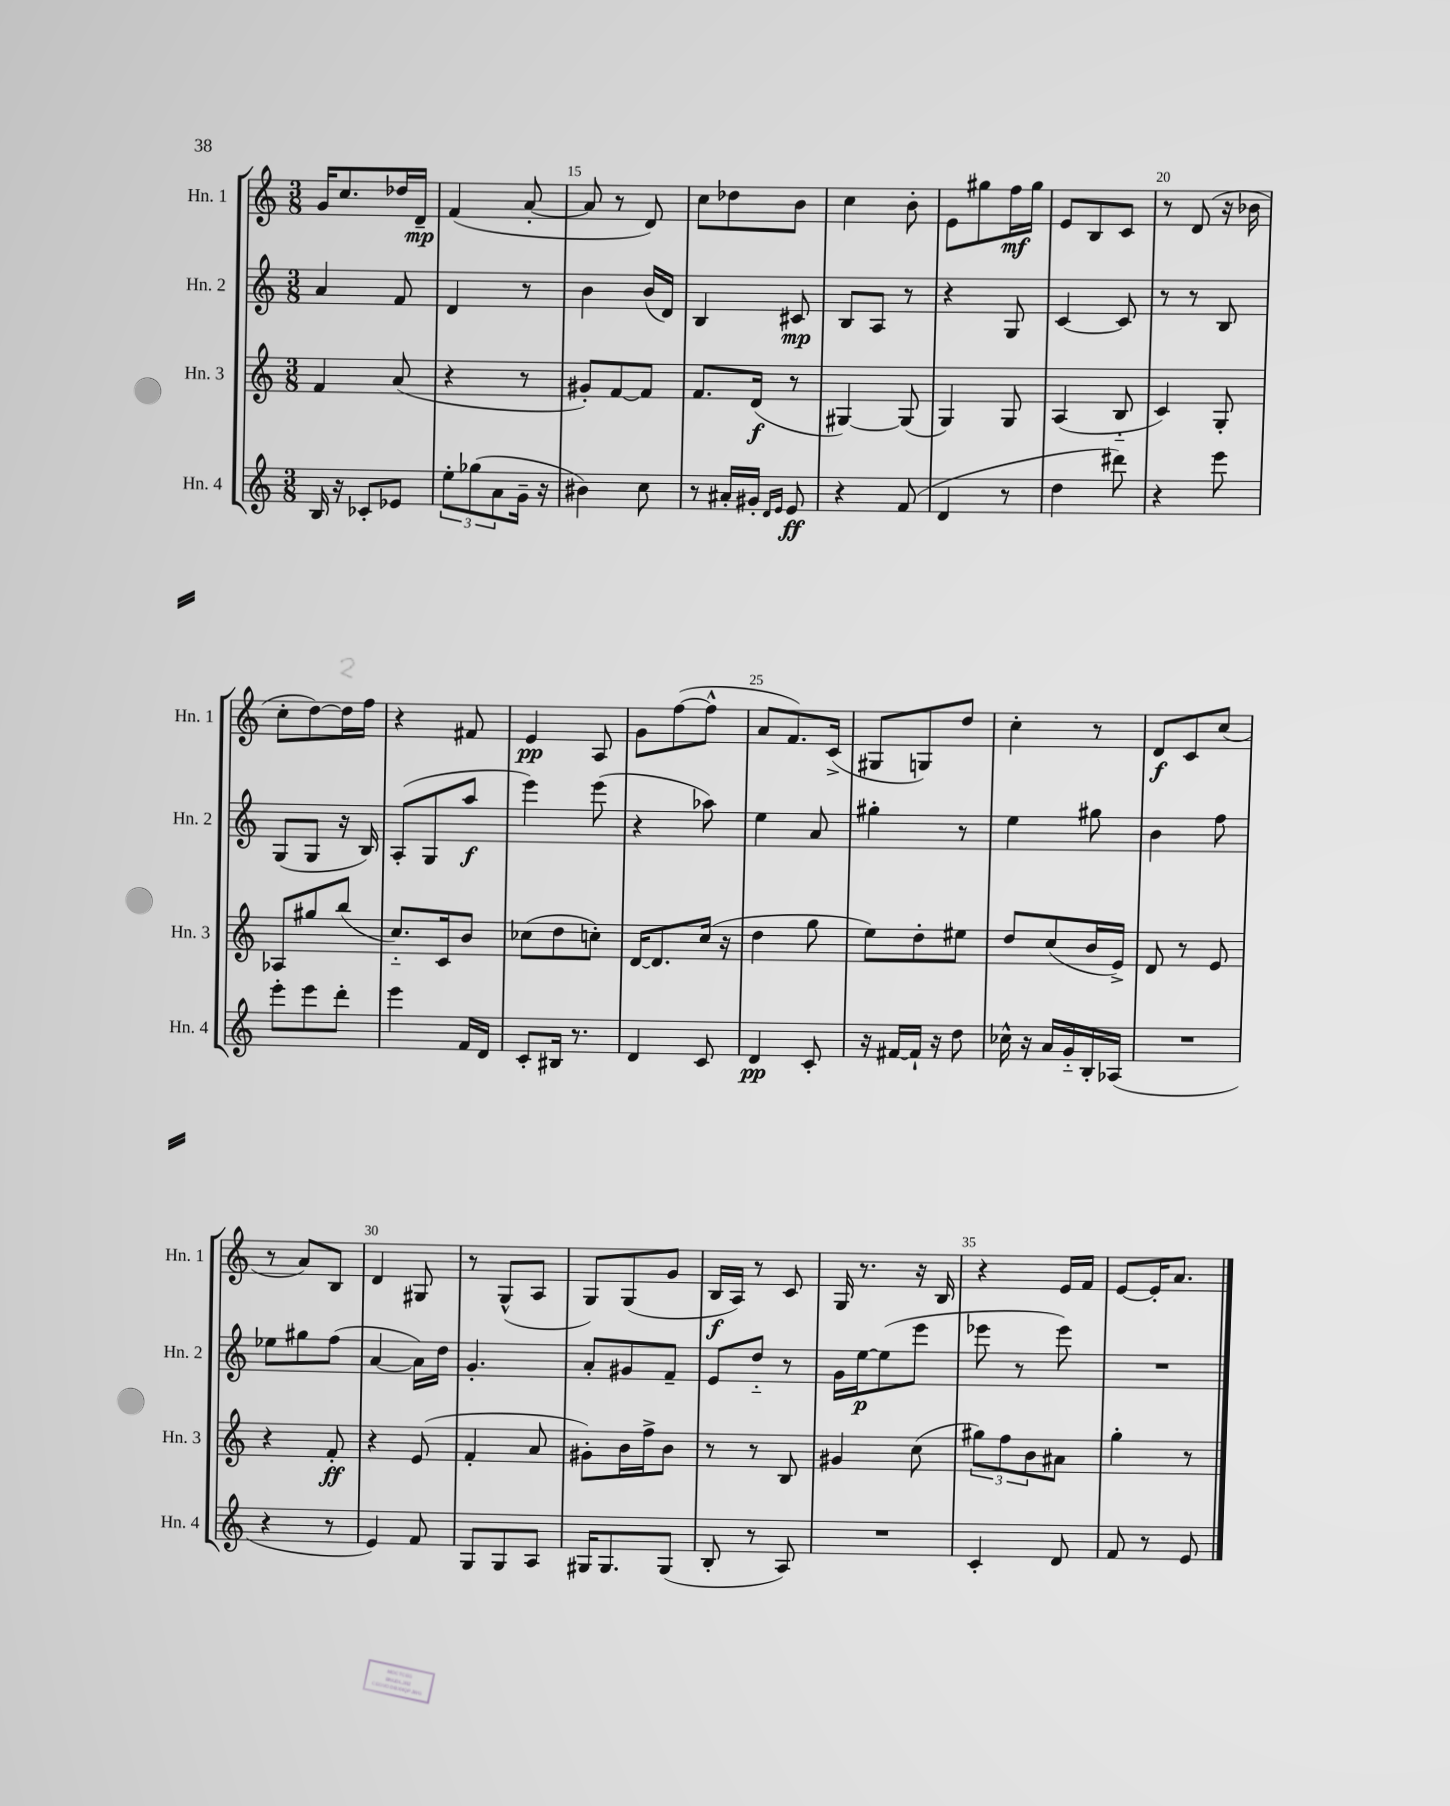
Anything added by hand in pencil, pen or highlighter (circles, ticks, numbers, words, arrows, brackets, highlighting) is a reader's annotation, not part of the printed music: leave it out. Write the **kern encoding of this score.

**kern	**dynam	**kern	**dynam	**kern	**dynam	**kern	**dynam
*part4	*part4	*part3	*part3	*part2	*part2	*part1	*part1
*staff4	*staff4	*staff3	*staff3	*staff2	*staff2	*staff1	*staff1
*I"Hn. 4	*	*I"Hn. 3	*	*I"Hn. 2	*	*I"Hn. 1	*
*I'Hn. 4	*	*I'Hn. 3	*	*I'Hn. 2	*	*I'Hn. 1	*
*clefG2	*	*clefG2	*	*clefG2	*	*clefG2	*
*k[]	*	*k[]	*	*k[]	*	*k[]	*
*M3/8	*	*M3/8	*	*M3/8	*	*M3/8	*
=13	=13	=13	=13	=13	=13	=13	=13
16B/	.	4f/	.	4a/	.	16g/KL	.
16r	.	.	.	.	.	8.cc/	.
8c-X'/L	.	.	.	.	.	.	.
8e-X/J	.	(8a/	.	8f/	.	16dd-X/L	.
.	.	.	.	.	.	16d~/JJ	mp
=14	=14	=14	=14	=14	=14	=14	=14
12ee'\L	.	4r	.	4d/	.	(4f/	.
(12gg-X\	.	.	.	.	.	.	.
12a\	.	.	.	.	.	.	.
16g~\Jk	.	8r	.	8r	.	[8a'/	.
16r	.	.	.	.	.	.	.
=15	=15	=15	=15	=15	=15	=15	=15
4b#X\)	.	8g#X'/L)	.	4b\	.	8a/]	.
.	.	[8f/	.	.	.	8r	.
8cc\	.	8f/J]	.	(16b/LL	.	8d/)	.
.	.	.	.	16d/JJ)	.	.	.
=16	=16	=16	=16	=16	=16	=16	=16
8r	.	8.f/L	.	4B/	.	8cc\L	.
16a#X'/LL	.	.	.	.	.	8dd-X\	.
16g#X'/JJ	.	(16d/Jk	f	.	.	.	.
16qqd/LL	.	.	.	.	.	.	.
16qqe/JJ	.	.	.	.	.	.	.
8e/	ff	8r	.	8c#X/	mp	8b\J	.
=17	=17	=17	=17	=17	=17	=17	=17
4r	.	[4G#X/)	.	8B/L	.	4cc\	.
.	.	.	.	8A/J	.	.	.
(8f/	.	(8G#/]	.	8r	.	8b'\	.
=18	=18	=18	=18	=18	=18	=18	=18
4d/	.	4G/)	.	4r	.	8e\L	.
.	.	.	.	.	.	8gg#X\	.
8r	.	8G/	.	8G/	.	16ff\L	mf
.	.	.	.	.	.	16gg#\JJ	.
=19	=19	=19	=19	=19	=19	=19	=19
4dd\	.	(4A/	.	[4c/	.	8e/L	.
.	.	.	.	.	.	8B/	.
8ddd#X\)	.	8B/	.	8c/]	.	8c/J	.
=20	=20	=20	=20	=20	=20	=20	=20
4r	.	4c/)	.	8r	.	8r	.
.	.	.	.	8r	.	(8d/	.
8eee\	.	8G'/	.	8B/	.	16r	.
.	.	.	.	.	.	16b-X\	.
!!LO:LB:g=z
=21	=21	=21	=21	=21	=21	=21	=21
8eee'\L	.	8A-X/L	.	(8G/L	.	8cc'\L	.
8eee\	.	8gg#X/	.	8G/J	.	[8dd\)	.
8ddd'\J	.	(8bb/J	.	16r	.	16dd\L]	.
.	.	.	.	16B/)	.	16ff\JJ	.
=22	=22	=22	=22	=22	=22	=22	=22
4eee\	.	8.cc/L)	.	(8A'/L	.	4r	.
.	.	.	.	8G/	.	.	.
.	.	16c/k	.	.	.	.	.
16f/LL	.	8b/J	.	8aa/J	f	8f#X/	.
16d/JJ	.	.	.	.	.	.	.
=23	=23	=23	=23	=23	=23	=23	=23
8c'/L	.	(8cc-X\L	.	4eee\)	.	4e/	pp
16B#X/Jk	.	8dd\	.	.	.	.	.
8.r	.	.	.	.	.	.	.
.	.	8ccn'\J)	.	(8eee\	.	8A/	.
=24	=24	=24	=24	=24	=24	=24	=24
4d/	.	[16d/KL	.	4r	.	8g\L	.
.	.	8.d/]	.	.	.	.	.
.	.	.	.	.	.	([8ff\	.
8c/	.	(16cc/Jk	.	8aa-X\)	.	8ff^^\J]	.
.	.	16r	.	.	.	.	.
=25	=25	=25	=25	=25	=25	=25	=25
4d/	pp	4dd\	.	4ee\	.	8a/L	.
.	.	.	.	.	.	8.f/)	.
8c'/	.	8gg\	.	8a/	.	.	.
.	.	.	.	.	.	(16c^/Jk	.
=26	=26	=26	=26	=26	=26	=26	=26
16r	.	8ee\L)	.	4gg#X'\	.	8G#X/L	.
[16f#X/LL	.	.	.	.	.	.	.
16f#`/JJ]	.	8dd'\	.	.	.	8Gn/)	.
16r	.	.	.	.	.	.	.
8dd\	.	8ee#X\J	.	8r	.	8dd/J	.
=27	=27	=27	=27	=27	=27	=27	=27
16cc-X^^\	.	8dd/L	.	4ee\	.	4cc'\	.
16r	.	.	.	.	.	.	.
16a/LL	.	(8cc/	.	.	.	.	.
16g/	.	.	.	.	.	.	.
16B'/	.	16b/L	.	8gg#X\	.	8r	.
(16A-X/JJ	.	16e^/JJ)	.	.	.	.	.
=28	=28	=28	=28	=28	=28	=28	=28
4.r	.	8d/	.	4b\	.	8d/L	f
.	.	8r	.	.	.	8c/	.
.	.	8e/	.	8ff\	.	(8cc/J	.
!!LO:LB:g=z
=29	=29	=29	=29	=29	=29	=29	=29
4r	.	4r	.	8ee-X\L	.	8r	.
.	.	.	.	8gg#X\	.	8a/L)	.
8r	.	8f'/	ff	(8ff\J	.	8B/J	.
=30	=30	=30	=30	=30	=30	=30	=30
4e/)	.	4r	.	[4a/	.	4d/	.
8f/	.	(8e/	.	16a\LL])	.	8G#X/	.
.	.	.	.	16dd\JJ	.	.	.
=31	=31	=31	=31	=31	=31	=31	=31
8G/L	.	4f'/	.	4.g'/	.	8r	.
8G/	.	.	.	.	.	(8G^^/L	.
8A/J	.	8a/	.	.	.	8A/J	.
=32	=32	=32	=32	=32	=32	=32	=32
16G#X/KL	.	8g#X'\L)	.	8a'/L	.	8G/L)	.
8.G#/	.	.	.	.	.	.	.
.	.	16b\L	.	8g#X/	.	(8G/	.
.	.	16ff^\J	.	.	.	.	.
(8G#/J	.	8b\J	.	8f~/J	.	8g/J	.
=33	=33	=33	=33	=33	=33	=33	=33
8B'/	.	8r	.	8e/L	.	16B/LL	f
.	.	.	.	.	.	16A/JJ)	.
8r	.	8r	.	8dd/J	.	8r	.
8A/)	.	8B/	.	8r	.	8c/	.
=34	=34	=34	=34	=34	=34	=34	=34
4.r	.	4g#X/	.	16g\LL	.	16G/	.
.	.	.	.	[16ee\J	p	8.r	.
.	.	.	.	(8ee\]	.	.	.
.	.	(8cc\	.	8eee\J	.	16r	.
.	.	.	.	.	.	16B/	.
=35	=35	=35	=35	=35	=35	=35	=35
4c'/	.	12gg#X\L)	.	8eee-X\	.	4r	.
.	.	12ff\	.	.	.	.	.
.	.	.	.	8r	.	.	.
.	.	12b\	.	.	.	.	.
8d/	.	8a#X\J	.	8eee-\)	.	16e/LL	.
.	.	.	.	.	.	16f/JJ	.
=36	=36	=36	=36	=36	=36	=36	=36
8f/	.	4gg'\	.	4.r	.	[8e/L	.
8r	.	.	.	.	.	16e'/K]	.
.	.	.	.	.	.	8.a/J	.
8e/	.	8r	.	.	.	.	.
==	==	==	==	==	==	==	==
*-	*-	*-	*-	*-	*-	*-	*-
